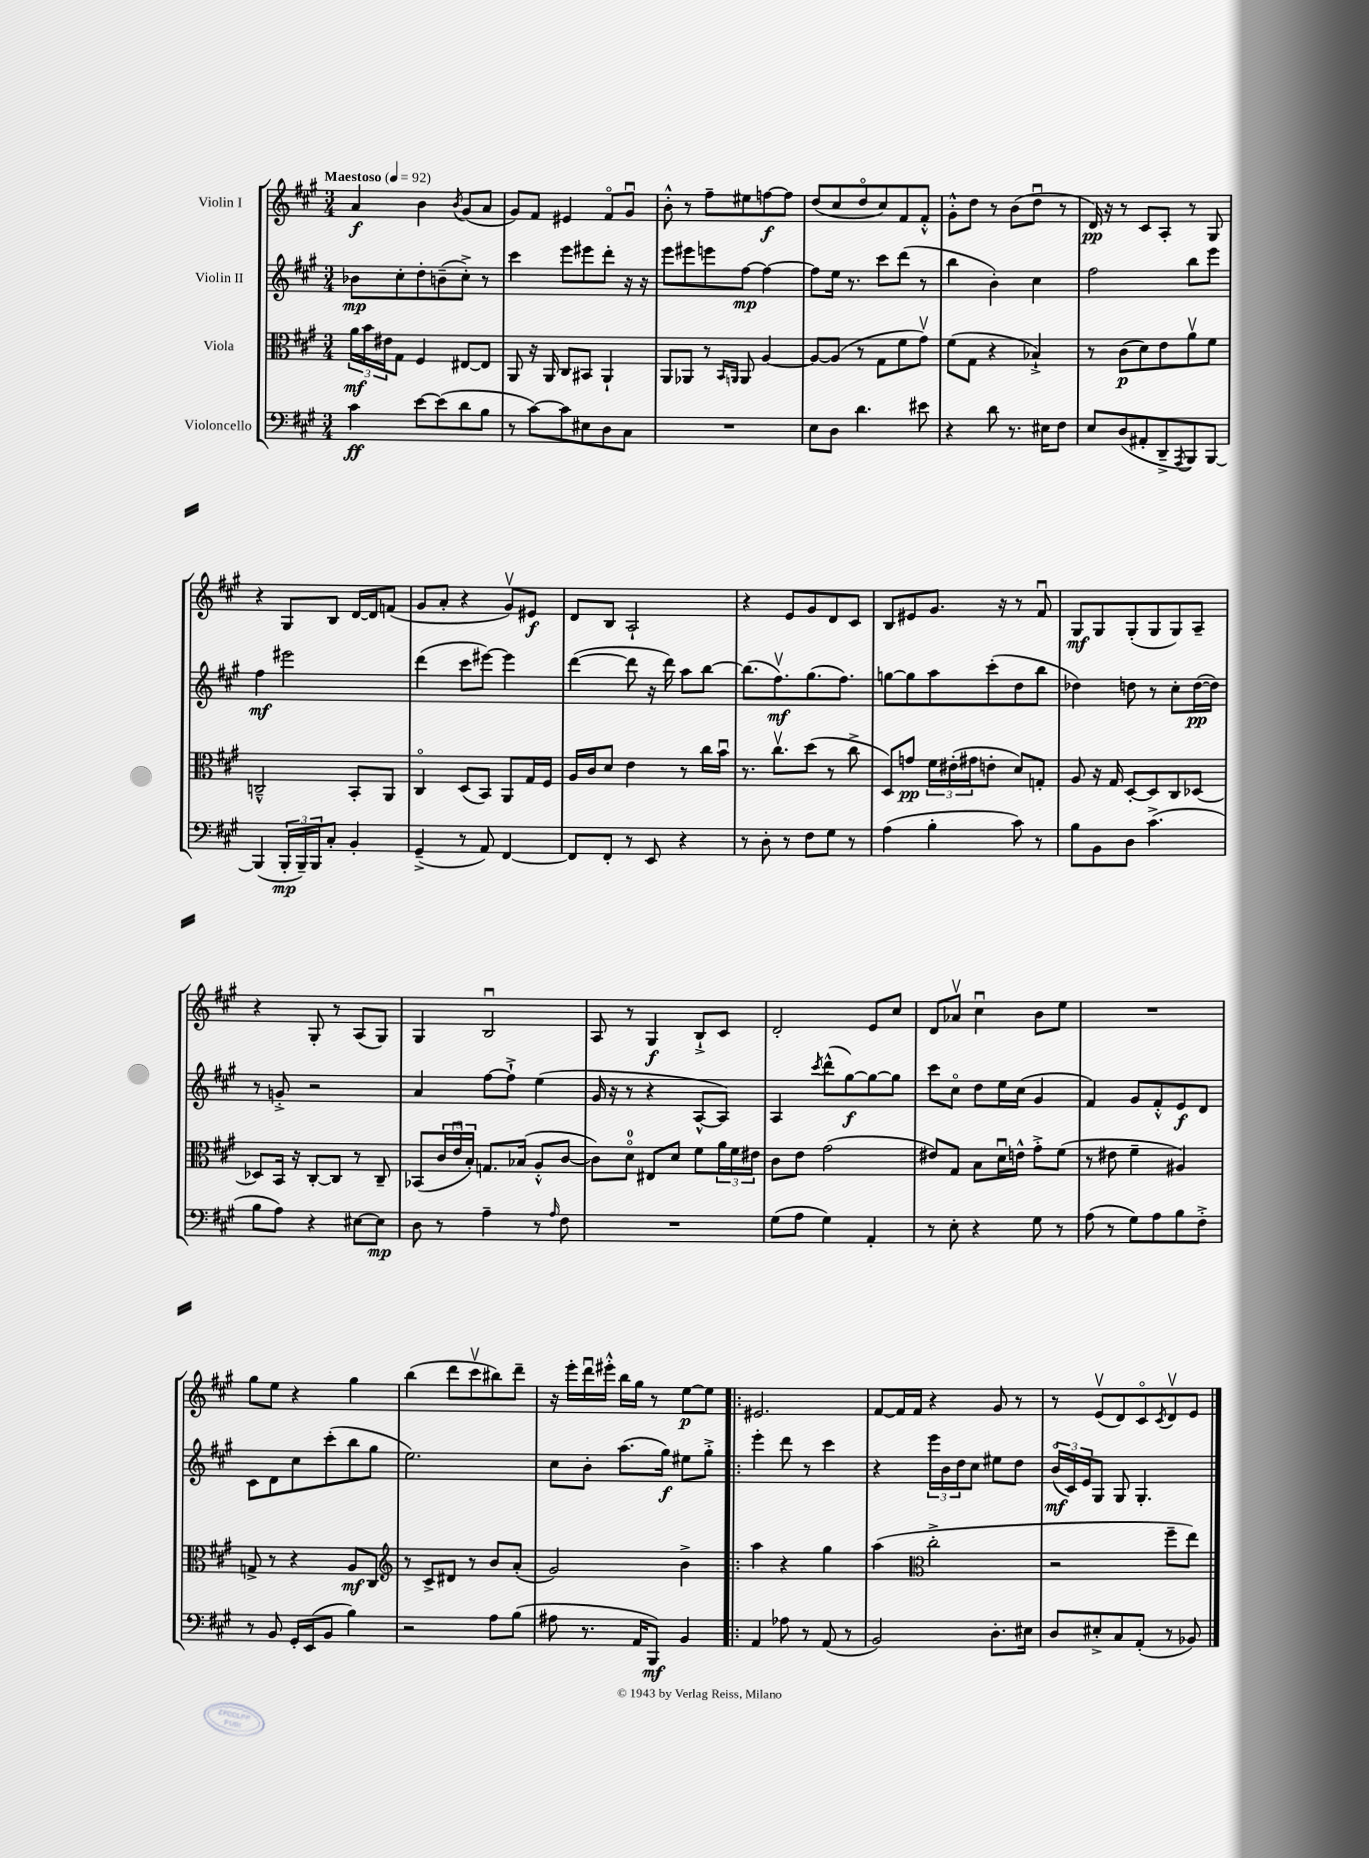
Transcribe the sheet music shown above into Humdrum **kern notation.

**kern	**kern	**kern	**kern
*staff4	*staff3	*staff2	*staff1
*clefF4	*clefC3	*clefG2	*clefG2
*k[f#c#g#]	*k[f#c#g#]	*k[f#c#g#]	*k[f#c#g#]
*M3/4	*M3/4	*M3/4	*M3/4
*MM92	*MM92	*MM92	*MM92
4c#	24a	8b-	4a
.	24b	.	.
.	24e#	.	.
.	8G#	8cc#'	.
[8e	4F#	8dd'	4b
(8e]	.	(8b~	.
.	.	.	8qb
8d	[8E#	8cc#'^)	(8g#
8B	8E#]	8r	8a
=	=	=	=
8r	8AA	4ccc#	8g#)
[8c#)	16r	.	8f#
.	16AA	.	.
8c#]	8C#	8eee	4e#
8E#	8BB#	8eee#	.
8D	4AA`	8ddd'	8f#o
8C#	.	16r	8g#u
.	.	16r	.
=	=	=	=
2.r	8AA	8eee	8b'^^
.	8AA-	8eee#	8r
.	8r	8eee	8ff#~
.	16qqBB	.	.
.	16qqAA	.	.
.	8AA	[8ff#	8ee#
.	[4A	4ff#_	[8ff
.	.	.	8ff]
=	=	=	=
8E	8A_	8ff#]	(8dd
8D	(8A]	16ee	8cc#
.	.	8.r	.
4.d	8r	.	8ddo
.	8G#	8ccc#	8cc#)
.	8f#	(8ddd	8f#
8e#	8g#v)	8r	8f#'^^
=	=	=	=
4r	(8f#	4bb	8g#'^^
.	8G#	.	8dd
8d	4r	4b')	8r
8.r	.	.	(8b
.	4B-`^)	4cc#	8ddu
16E#	.	.	.
8F#	.	.	8r
=	=	=	=
8E	8r	2ff#	16d)
.	.	.	16r
(8D	(8c#	.	8r
8AA#'	8d)	.	8c#
8DD~^	8e	.	8A'
8qAAA	.	.	.
8BBB)	8av	8bb	8r
[8BBB	8f#	8eee	8G#
=	=	=	=
(4BBB]	2C~^^	4ff#	4r
24BBB'	.	2eee#	8G#
24BBB~)	.	.	.
24BBB	.	.	.
8C#'	.	.	8B
4BB'	8BB'	.	[16d
.	.	.	16d]
.	8AA	.	(8f
=	=	=	=
(4GG#~^	4C#o	(4ddd	8g#
.	.	.	8a'
8r	(8D	8ccc#	4r
8AA)	8BB)	[8eee#)	.
[4FF#	8AA	4eee#]	8g#v)
.	16G#	.	8e#
.	16F#	.	.
=	=	=	=
8FF#]	16A	([4ddd	8d
.	16c#	.	.
8FF#'	8d	.	8B
8r	4e	8ddd]	2A`
8EE	.	16r	.
.	.	16ddd)	.
4r	8r	8aa	.
.	16cc#	[8bb	.
.	16bu	.	.
=	=	=	=
8r	8.r	(8.bb]	4r
8D'	.	.	.
.	8.cc#v	8.ff#v)	.
8r	.	.	8e
8F#	(8dd	(8.gg#	8g#
8G#	8r	.	8d
.	.	8.ff#)	.
8r	8cc#^	.	8c#
=	=	=	=
(4A	8D)	[8gg	8B
.	8g	8gg]	8e#
4B'	24f#	8aa	8.g#
.	(24e#'	.	.
.	24g#	.	.
.	8e'	(8ccc#'	.
.	.	.	16r
8c#)	8d)	8dd	8r
8r	8G'	8bb	8f#u
=	=	=	=
8B	8A	4dd-)	8G#
8BB	16r	.	8G#
.	16G#	.	.
8D	[8D'	8dd	(8G#'
(4.c#^	8D]	8r	8G#
.	8C#	8cc#'	8G#)
.	[8D-	([16dd	8A~
.	.	16dd])	.
=	=	=	=
8B	8D-]	8r	4r
8A)	16BB	8g'^	.
.	16r	.	.
4r	[8C#'	2r	8G#'
.	8C#]	.	8r
[8E#	8r	.	(8A
8E#]	8C#~	.	8G#)
=	=	=	=
8D	(8BB-	4a	4G#
8r	24c#	.	.
.	24eu	.	.
.	24B')	.	.
4A~	8.G	[8ff#	2Bu
.	.	8ff#`^]	.
.	(16B-	.	.
8r	8A'^^	(4ee	.
16qqA	.	.	.
8F#	[8c#	.	.
=	=	=	=
2.r	8c#])	16g#	8A
.	.	16r	.
.	8do	8r	8r
.	8E#	4r	4G#
.	8d	.	.
.	8f#	[8A^^	8B`^
.	24a	8A])	8c#
.	24f#	.	.
.	24e#	.	.
=	=	=	=
(8G#	8c#	4A	2d'
8A	8e	.	.
.	.	8qccc#	.
4G#)	(2g#	(8ddd^^	.
.	.	[8gg#)	.
4AA'	.	8gg#_	8e
.	.	8gg#]	8cc#
=	=	=	=
8r	8e#)	8ccc#	8d
8E'	8G#	8cc#o	8a-v
4r	8B	8dd	4cc#u
.	16du	16ee	.
.	16e^^	(16cc#	.
8G#	8g#'^	4g#	8b
8r	(8f#	.	8ee
=	=	=	=
(8A	8r	4f#)	2.r
8r	8e#	.	.
8G#)	4f#~	8g#	.
8A	.	8f#'^^	.
8B	4A#)	8e	.
8F#'^	.	8d	.
=	=	=	=
8r	8G^	8c#	8gg#
8BB	8r	8d	8ee
16GG#'	4r	8cc#	4r
(16EE	.	.	.
8BB	.	(8ccc#'	.
4B)	8A	8bb	4gg#
.	8C#	8gg#	.
=	=	=	=
*	*clefG2	*	*
2r	8r	2.ee)	(4bb
.	8c#^	.	.
.	8d#	.	8ddd
.	8r	.	8ccc#v
8A	8b	.	8bb#)
(8B	(8a'	.	8ddd~
=	=	=	=
8A#	2g#)	8cc#	16r
.	.	.	16eee'
8.r	.	8b'	16dddu
.	.	.	16eee#'^^
.	.	(8.aa	16bb
16AA	.	.	16gg#
8BBB)	.	.	8r
.	.	16gg#)	.
4BB	4b^	8ee#	[8ee
.	.	8gg#'^	8ee]
=!|:	=!|:	=!|:	=!|:
4AA	4aa	4eee'	2.e#
8A-	4r	8ddd	.
8r	.	8r	.
(8AA	4gg#	4ccc#	.
8r	.	.	.
=	=	=	=
2BB)	(4aa	4r	[8f#
.	.	.	16f#]
.	.	.	16f#
*	*clefC3	*	*
.	2cc#'^	24eee	4r
.	.	24b	.
.	.	24dd	.
.	.	8cc#	.
8.D'	.	8ee#	8g#
.	.	8dd	8r
16E#	.	.	.
=	=	=	=
8D	2r	(24bo	8r
.	.	24c#)	.
.	.	24e	.
8E#'^	.	8G#	(8ev
8C#	.	8G#	8d)
(8AA'	.	4.G#'	8c#o
.	.	.	8qc#
8r	8ff#~	.	8dv
8BB-)	8ee)	.	8e
==	==	==	==
*-	*-	*-	*-
